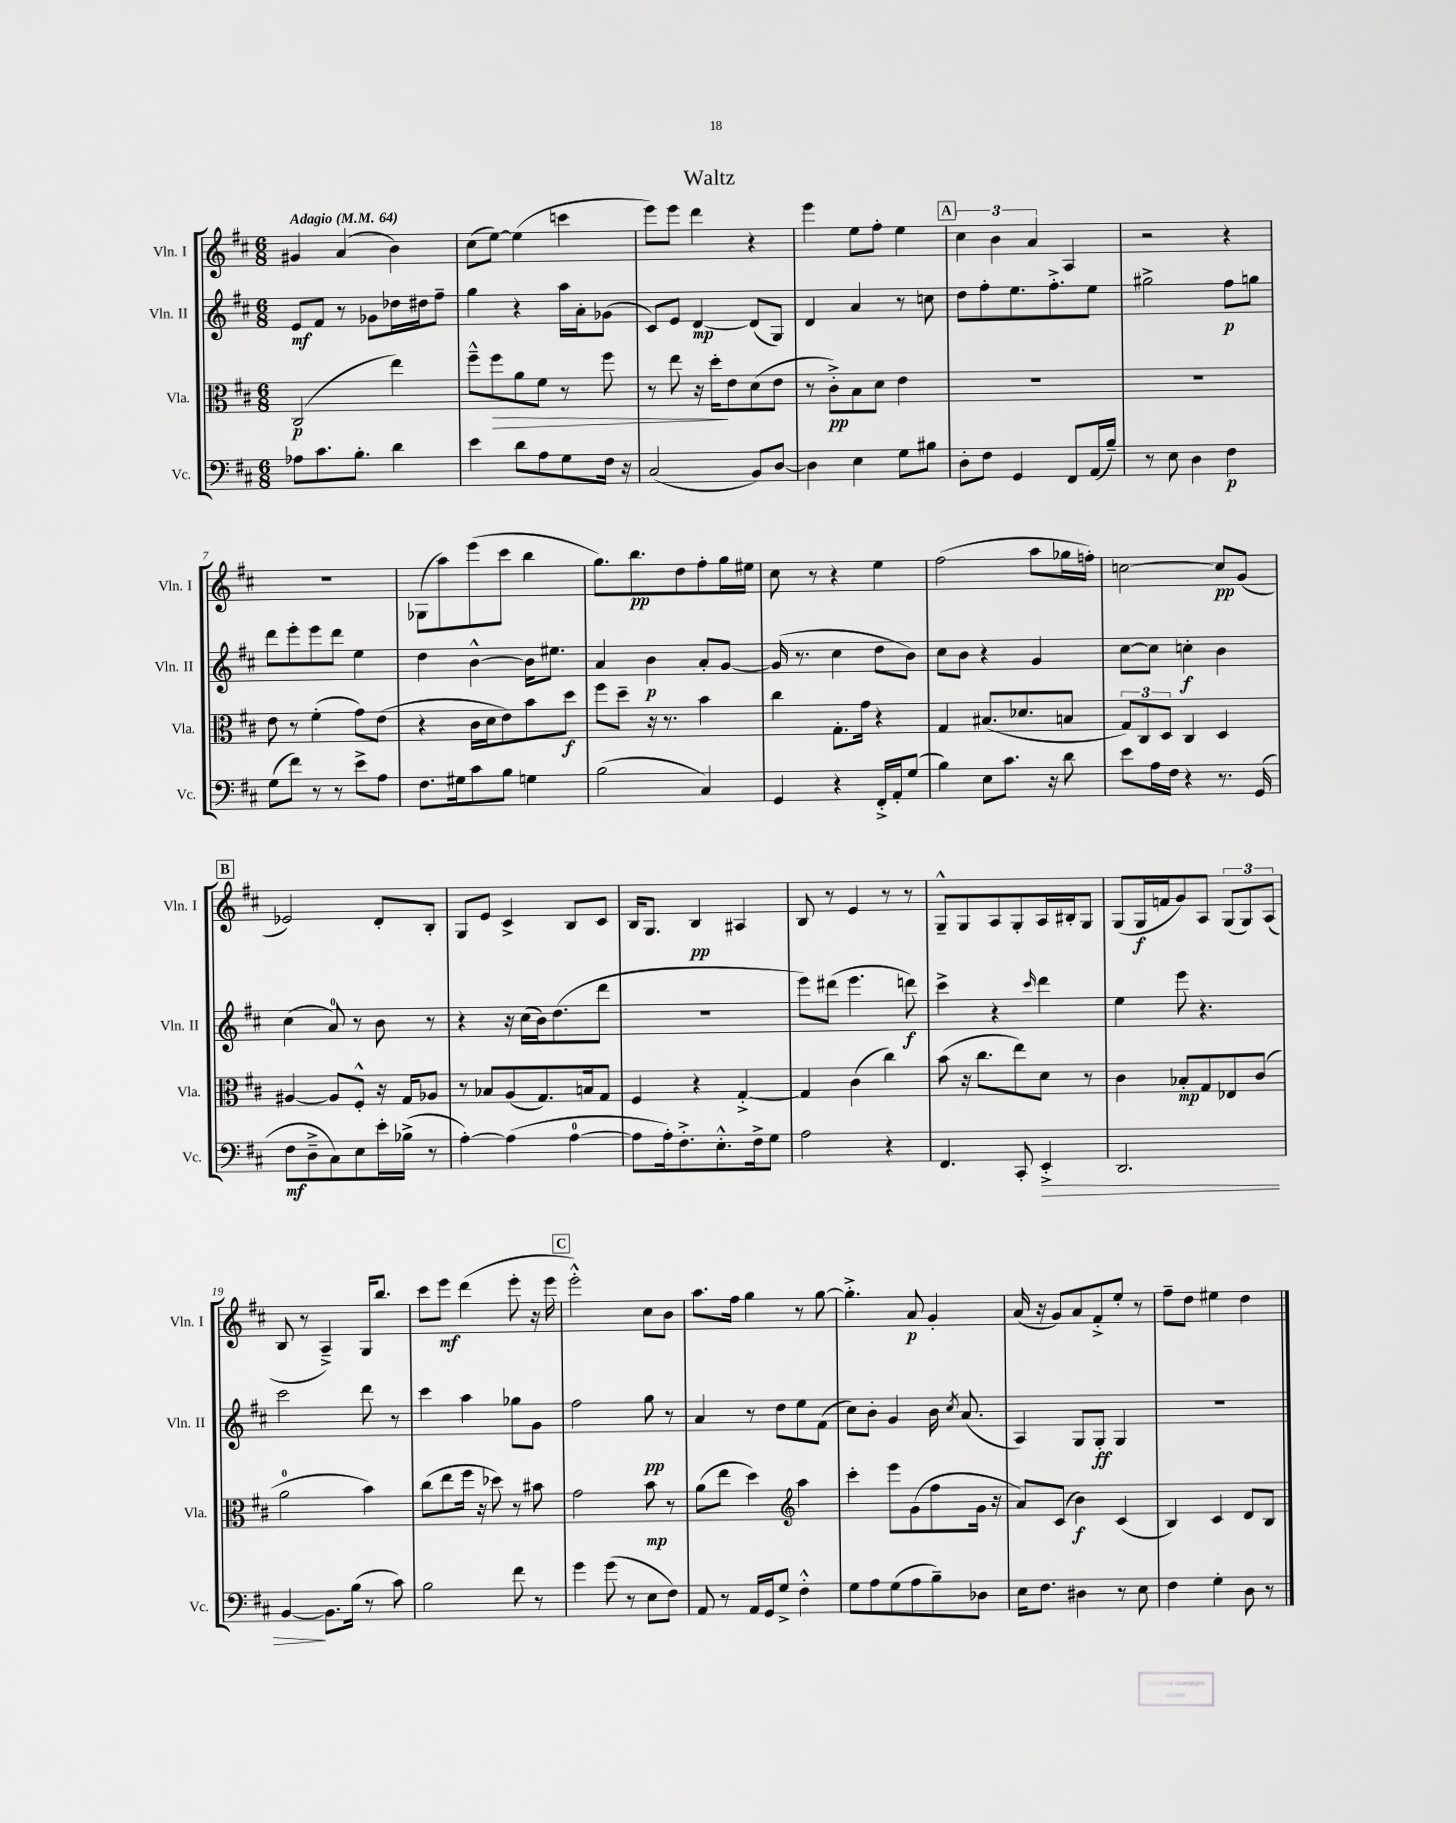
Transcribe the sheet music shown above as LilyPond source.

\header { title = "Waltz" }
<<
\new StaffGroup <<
\new Staff = "s0" \with { instrumentName = "Vln. I" shortInstrumentName = "Vln. I" } {
    \clef treble \key d \major \numericTimeSignature \time 6/8 \tempo "Adagio" 4 = 64
    \autoBeamOff gis'4 a'4( b'4) |
    cis''8[( e''8]~) e''4( c'''4 |
    e'''8[) e'''8] d'''4 r4 |
    e'''4 e''8[ fis''8]-. e''4 |
    \mark \markup { \box "A" } \tuplet 3/2 { cis''4 b'4 a'4 } a4 |
    r2 r4 |
    R2. |
    ges8[( a''8) e'''8( cis'''8] b''4 |
    g''8.[) b''8.\pp d''8 fis''8-. g''16 eis''16] |
    cis''8 r8 r4 e''4 |
    fis''2( a''8[ ges''16 f''16]-.) |
    c''2~ c''8[\pp g'8]( |
    \mark \markup { \box "B" } ees'2) d'8[-. b8]-. |
    g8[ e'8] cis'4-> b8[ cis'8] |
    b16[ g8.] b4\pp ais4 |
    b8 r8 e'4 r8 r8 |
    g8[---^ g8 a8 g8-. a16 bis16-. g8] |
    g8[( g16\f f'16 g'8) a8] \tuplet 3/2 { g8[( g8) a8]( } |
    b8 r8 a4--->) g16[ b''8.] |
    cis'''8[ e'''8]\mf d'''4( e'''8-. r16 e'''16 |
    \mark \markup { \box "C" } e'''2-.-^) cis''8[ b'8] |
    a''8.[ fis''16] g''4 r8 g''8~ |
    g''4.-.-> a'8\p g'4-. |
    a'16( r16 g'8[) a'8 fis'8-.-> e''8]-. r8 |
    fis''8[-- d''8] eis''4 d''4 \bar "|." |
}
\new Staff = "s1" \with { instrumentName = "Vln. II" shortInstrumentName = "Vln. II" } {
    \clef treble \key d \major \numericTimeSignature \time 6/8
    \autoBeamOff e'8[\mf fis'8] r8 ges'8[ des''16 dis''16 fis''8]-- |
    g''4 r4 a''16[ a'16-. ges'8]( |
    cis'8[) e'8] d'4~\mp d'8[( g8]) |
    d'4 a'4 r8 c''8 |
    \mark \markup { \box "A" } d''8[ fis''8-. e''8. fis''8.-.-> e''8] |
    gis''2-> fis''8[\p g''8] |
    d'''8[ e'''8-. e'''8 d'''8] e''4 |
    d''4 b'4~-^ b'16[ eis''8.] |
    a'4 b'4\p a'8[-. g'8]~ |
    g'16( r8. cis''4 d''8[ b'8]) |
    cis''8[ b'8] r4 g'4 |
    cis''8[~ cis''8] c''4-.\f b'4 |
    \mark \markup { \box "B" } cis''4( a'8-0) r8 b'8 r8 |
    r4 r16 cis''16[( b'16) d''8.( d'''8] |
    R2. |
    e'''8[) dis'''8]( e'''4. d'''8\f) |
    cis'''4-> r4 \grace { cis'''16 } d'''4 |
    e''4 e'''8 r4. |
    cis'''2 d'''8 r8 |
    cis'''4 a''4 ges''8[ g'8] |
    \mark \markup { \box "C" } fis''2 g''8\pp r8 |
    a'4 r8 d''8[ e''8 fis'8]( |
    cis''8[) b'8]-. g'4 b'16 \acciaccatura { cis''8 } a'8.( |
    a4) g8[ g8]-.\ff g4 |
    R2. \bar "|." |
}
\new Staff = "s2" \with { instrumentName = "Vla." shortInstrumentName = "Vla." } {
    \clef alto \key d \major \numericTimeSignature \time 6/8
    \autoBeamOff cis2\p( e''4) |
    fis''8[---^ fis''8\> a'8 fis'8] r8 fis''8 |
    r8 e''8 r16 d''16[-.\! e'8 d'8( e'8] |
    r8 cis'8[-.->\pp) b8 d'8] e'4 |
    \mark \markup { \box "A" } R2. |
    R2. |
    e'8 r8 fis'4-.( g'8[) e'8]( |
    r4 cis'16[ d'16 e'8) b'8 d''8]\f |
    fis''8[ d''8]-- r16 r8. b'4 |
    cis''4 g8.[-. g'16] r4 |
    g4 bis8.[( des'8. b8] |
    \tuplet 3/2 { g8[) cis8 d8] } cis4 d4 |
    \mark \markup { \box "B" } ais4~ ais8[ fis8]-.-^ r16 g16[ aes8] |
    r8 bes8[ a8( g8.) b16 g8] |
    fis4 r4 g4~-.-> |
    g4 cis'4( cis''4) |
    b'8( r16 cis''8.[ e''8) d'8] r8 |
    cis'4 bes8[-.\mp g8 ees8 cis'8]( |
    a'2-0 b'4) |
    cis''8[( e''8 fis''16] r16 des''8) r8 bis'8 |
    \mark \markup { \box "C" } g'2 b'8\mp r8 |
    a'8[( e''8] d''4) \clef treble a''4 |
    cis'''4-. e'''8[ g'8( fis''8 g'16] r16 |
    a'8[) cis'8]( b'4\f) cis'4( |
    b4) cis'4 d'8[ b8] \bar "|." |
}
\new Staff = "s3" \with { instrumentName = "Vc." shortInstrumentName = "Vc." } {
    \clef bass \key d \major \numericTimeSignature \time 6/8
    \autoBeamOff aes8[ cis'8. b8.]-. d'4 |
    e'4 d'8[ a8 g8 fis16] r16 |
    cis2( b,8[) d8]~ |
    d4 e4 g8[ bis8] |
    \mark \markup { \box "A" } d8[-. fis8] g,4 fis,8[ a,16( b16]--) |
    r8 e8 d4 fis4\p |
    g8[( fis'8]) r8 r8 e'8[-> a8] |
    fis8.[ gis16 cis'8 b8] g4 |
    b2( cis4) |
    g,4 r4 fis,16[-.-> a,16-. g8]( |
    b4) e8[ cis'8.] r16 d'8 |
    e'8[ a16 fis16] r4 r8. g,16( |
    \mark \markup { \box "B" } fis8[\mf d8---> cis8) e8 e'16-. bes16]->( r8 |
    a4~-.) a4( a4-0~ |
    a8[ a16-.) fis8.-.-> e8.-.-^ fis16-> g8] |
    a2 r4 |
    fis,4. cis,8-. e,4-.->\> |
    d,2. |
    b,4~\! b,8.[ b16]( r8 cis'8) |
    b2 fis'8 r8 |
    \mark \markup { \box "C" } g'4 g'8( r8 e8[ fis8]) |
    a,8 r8 a,16[ g,16 g8]-> fis4-.-^ |
    g8[ a8 g8( a8 b8--) des8] |
    e16[ fis8.] dis4 r8 e8 |
    fis4 g4-. d8 r8 \bar "|." |
}
>>
>>
